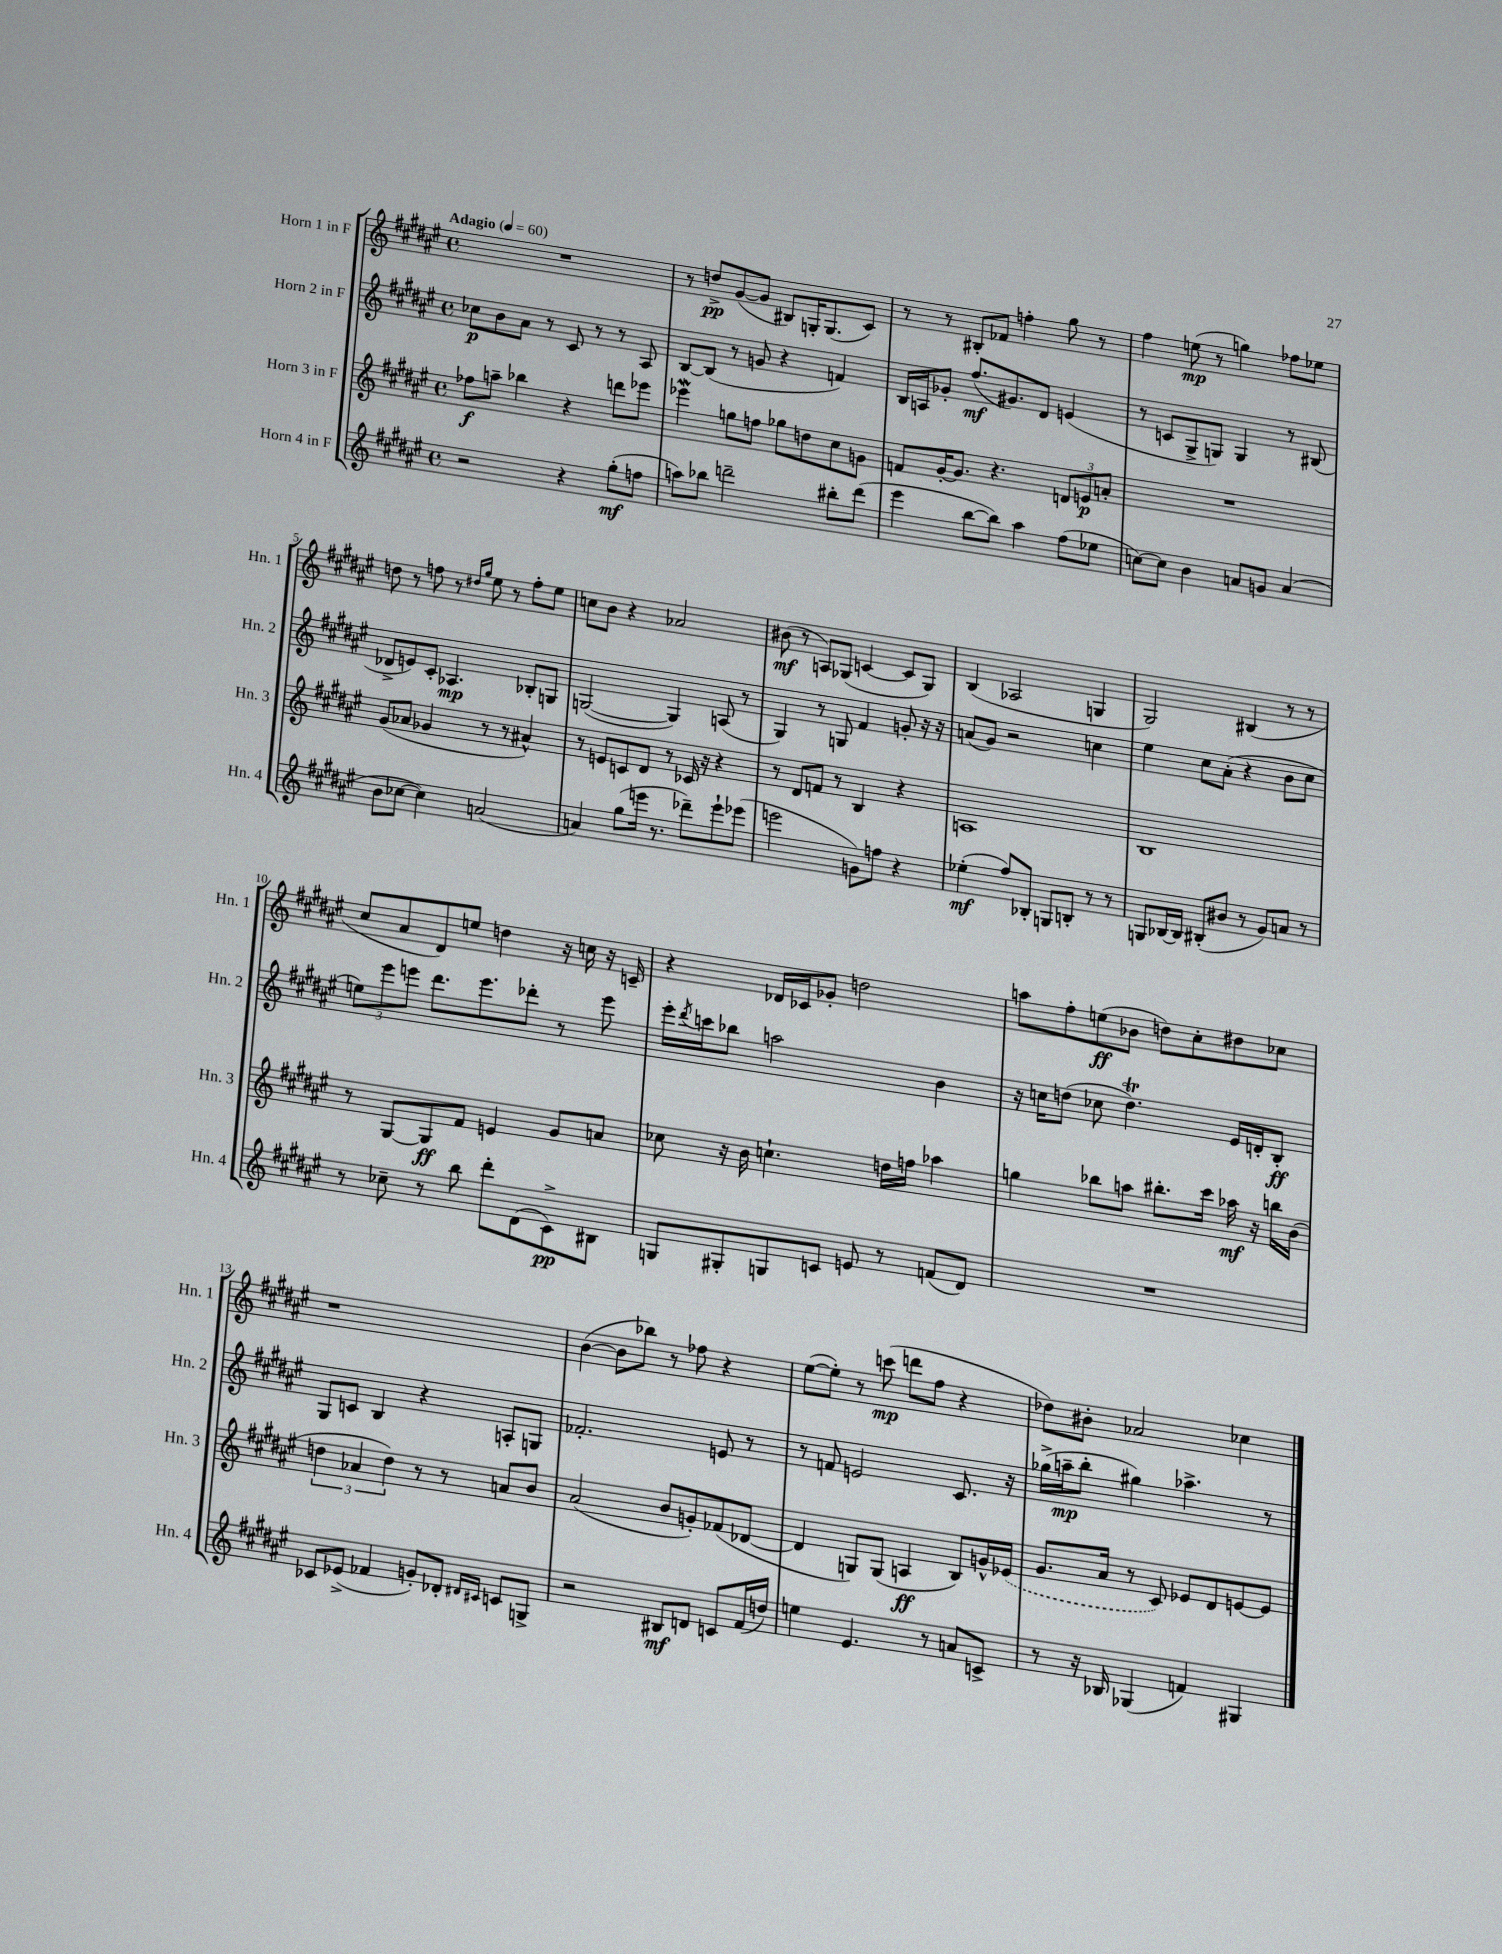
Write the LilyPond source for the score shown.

<<
\new StaffGroup <<
\new Staff = "s0" \with { instrumentName = "Horn 1 in F" shortInstrumentName = "Hn. 1" } {
    \clef treble \key fis \major \defaultTimeSignature \time 4/4 \tempo "Adagio" 4 = 60
    R1 |
    r8 d''8->\pp gis'8~( gis'8 bis8) g16-. g8.( cis'8) |
    r8 r8 bis8-. fes'8 f''4-. gis''8 r8 |
    fis''4 e''8\mp( r8 g''4) fes''8 ees''8 |
    d''8 r8 f''8 r8 \grace { dis''16 gis''16 } eis''8 r8 f''8-. eis''8 |
    c''8 b'8 r4 aes'2 |
    bis'8\mf( r8 a8) ges8( c'4~ c'8 ges8) |
    b4( aes2 g4 |
    gis2) bis4( r8 r8 |
    cis''8 ais'8 dis'8) e''8 d''4 r16 c''16 r16 c'16-- |
    r4 des'16 ces'16 ges'8-. d''2 |
    a''8 fis''8-. e''8\ff( bes'8 d''8) cis''8-. dis''8 ces''8 |
    r1 |
    b'4~( b'8 bes''8) r8 fes''8 r4 |
    eis''8~( eis''8-.) r8 c'''8\mp( d'''8 fis''8 r4 |
    des''8) bis'8-. aes'2 ces''4 \bar "|." |
}
\new Staff = "s1" \with { instrumentName = "Horn 2 in F" shortInstrumentName = "Hn. 2" } {
    \clef treble \key fis \major \defaultTimeSignature \time 4/4
    ces''8\p b'8 ais'8 r8 cis'8 r8 r8 ais8 |
    b8~ b8( r8 g'8 r4 f'4) |
    b16 a16 ges'8-. fis''8.\mf( gis'8.) dis'8 e'4( |
    r8 c'8 gis8-> g8) g4 r8 bis8( |
    des'8-> e'8) cis'8-. aes4.\mp bes8-. g8 |
    g2~( g4) a8( r8 |
    gis4) r8 g8 fis'4 g'8-. r16 r16 |
    a'8( gis'8) r2 c''4 |
    eis''4 cis''8 ais'8-.( r4 b'8 cis''8 |
    \tuplet 3/2 { e''8) eis'''8 e'''8 } dis'''8. e'''8. des'''8-. r8 e'''8 |
    eis'''16-. \acciaccatura { dis'''8 } c'''16 bes''8 a''2 b'4 |
    r16 c''16 d''8( ces''8 d''4.\trill) eis'16 d'16-. b8-.\ff |
    gis8 c'8 b4 r4 a8-. g8 |
    fes'2.-. e'8 r8 |
    r8 f'8 e'2 cis'8. r16 |
    ges''16->( a''16--\mp b''8-. gis''4) aes''4.-> r8 \bar "|." |
}
\new Staff = "s2" \with { instrumentName = "Horn 3 in F" shortInstrumentName = "Hn. 3" } {
    \clef treble \key fis \major \defaultTimeSignature \time 4/4
    fes''8\f a''8-- bes''4 r4 d'''8 ees'''8 |
    ees'''4\mordent g''8 f''8 ges''8 d''8 cis''8 g'8 |
    f'8 gis'16~-. gis'8. r4. \tuplet 3/2 { d'8 e'8\p a'8-. } |
    R1 |
    gis'8( aes'8 ges'4 r8 r8 ais'4-^) |
    r8 e'8 c'8 dis'8 r8 ces'16 r16 r4 |
    r8 dis'8 f'8 r8 b4 r4 |
    a1 |
    b1 |
    r8 gis8~ gis8\ff fis'8 e'4 gis'8 a'8 |
    ces''8 r16 b'16 c''4.-! d''16 f''16 aes''4 |
    g''4 bes''8 a''8 bis''8.-. cis'''16 aes''16\mf r16 b''16 b'16( |
    \tuplet 3/2 { d''4 aes'4 d''4) } r8 r8 a'8 b'8 |
    ais'2( b'8 g'8-.) fes'8( des'8~ |
    des'4 g8) g8( a4\ff b8) g'16-^ \once \slurDashed ees'16( |
    gis'8. ais'16 r8 cis'8) ees'8 dis'8 e'8~ e'8 \bar "|." |
}
\new Staff = "s3" \with { instrumentName = "Horn 4 in F" shortInstrumentName = "Hn. 4" } {
    \clef treble \key fis \major \defaultTimeSignature \time 4/4
    r2 r4 gis''8-.\mf( f''8 |
    a''8) bes''8 d'''2-- bis''8-. d'''8( |
    eis'''4 b''8~ b''8) ais''4 fis''8( ees''8 |
    c''8~) c''8 b'4 a'8 g'8 a'4( |
    b'8 ces''8~ ces''4) a'2( |
    a'4) gis''8( e'''16 r8. des'''8--) e'''8-! ees'''8( |
    e'''2 g'8) f''8 r4 |
    ees''4-.\mf( fis''8) bes8-. g8 b8-. r8 r8 |
    g8 bes16~ bes16 bis8-.( bis'8 r8 gis'8) a'8 r8 |
    r8 ces''8-- r8 b''8 dis'''8-. dis'8( cis'8->\pp) bis8 |
    g8 gis8-. g8 c'8 e'8 r8 f'8( dis'8) |
    R1 |
    ces'8 ees'8->( fes'4 g'8-.) des'8-. \grace { dis'16 cis'16 } c'8 g8-> |
    r2 bis8\mf d'8 c'8 fis'16( d''16) |
    e''4 eis'4. r8 a'8 c'8-> |
    r8 r16 bes16 ges4( f'4) gis4 \bar "|." |
}
>>
>>
